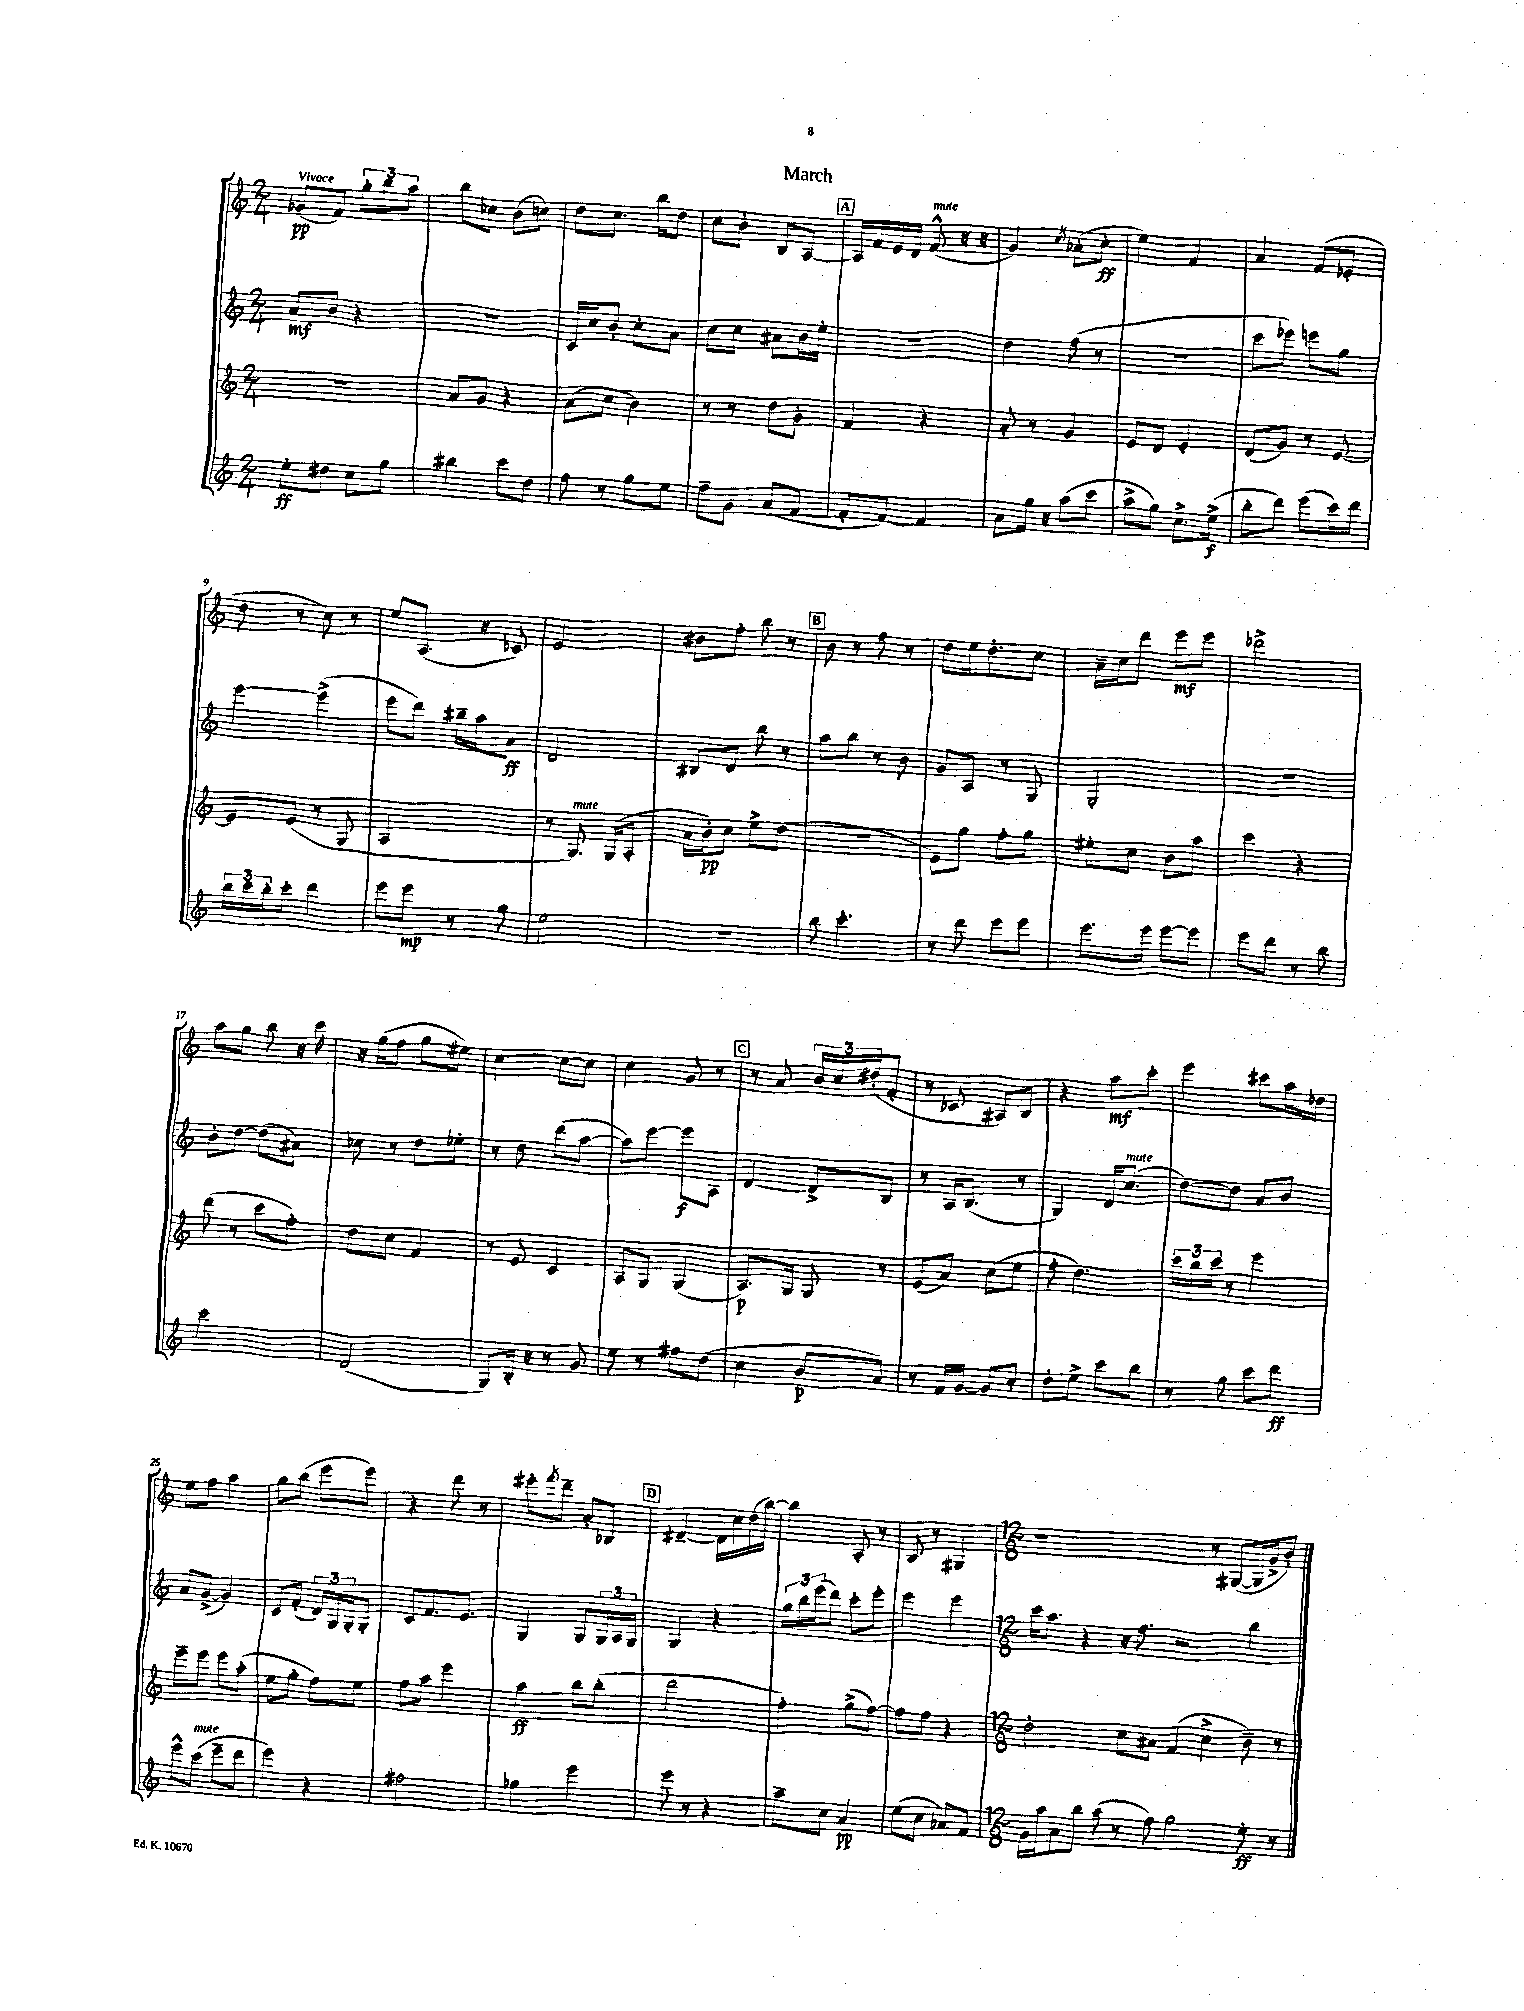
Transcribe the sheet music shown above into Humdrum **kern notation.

**kern	**kern	**kern	**kern
*staff4	*staff3	*staff2	*staff1
*clefG2	*clefG2	*clefG2	*clefG2
*k[]	*k[]	*k[]	*k[]
*M2/4	*M2/4	*M2/4	*M2/4
8ee'	2r	8a	(8g-
8dd#	.	8b	8f)
8cc	.	4r	12gg'
.	.	.	12bb
8gg	.	.	.
.	.	.	12aa
=	=	=	=
4bb#	8a	2r	8bb
.	8g	.	8cc-
8ccc	4r	.	(8b
8dd	.	.	8cc)
=	=	=	=
8ff	(8a	16c	8dd
.	.	16cc	.
8r	8cc	8b'	8.cc
8gg	4b)	8cc'	.
.	.	.	16bb
8ee	.	8a	8dd
=	=	=	=
8ff~	8r	8cc	8cc
8g	8r	8cc	8b'
(8a	8dd	8a#	8B
[8f	8g'	16b	[8A
.	.	16ee'	.
=	=	=	=
8f']	4f	2r	16A]
.	.	.	16f
[8f)	.	.	16e
.	.	.	16d
4f]	4r	.	(8f^^
.	.	.	16r
.	.	.	16r
=	=	=	=
8a	8a'	4dd	4g)
16gg	8r	.	.
16r	.	.	.
.	.	.	8qcc
(8aa	4g	(8ff	(8a-'
8ccc	.	8r	8cc'
=	=	=	=
8aa^	8e	2r	4ee)
8gg)	8d	.	.
8.cc^	4e'	.	4f
(16ee^	.	.	.
=	=	=	=
8bb'	(8d	8ccc	4a
8ddd)	8g)	8eee-)	.
(8eee	8r	8eee	(8f
16ccc)	[8e	8gg	8e-'
16ddd	.	.	.
=	=	=	=
24bb	8e]	[4eee	8dd
24ccc	.	.	.
24bb'	.	.	.
8ccc'	(8e	.	8r
4ddd	8r	(4eee^]	8cc)
.	8G	.	8r
=	=	=	=
8eee	2A	8eee	8ee
8eee	.	8ddd)	(8.A
8r	.	16bb#~	.
.	.	16aa	16r
8gg	.	8a	8c-)
=	=	=	=
2ee	8r	2d	2e
.	8.G)	.	.
.	(16G	.	.
.	8A'	.	.
=	=	=	=
2r	16a	8B#	8b#
.	16b')	.	.
.	8cc	8d	8ff'
.	8ee^	8bb	8bb
.	(8dd	8r	8r
=	=	=	=
8bb	2r	8aa	8b
4.ccc'	.	8bb	8r
.	.	8r	8ff
.	.	8b	8r
=	=	=	=
8r	8e)	8g	8dd
8ddd	8gg	8A	16ee
.	.	.	8.dd'
8eee	8ff'	8r	.
8eee	8gg	8G	8cc
=	=	=	=
8.eee	8ee#'	2G'	16a~
.	.	.	16cc
.	8cc	.	8ddd
16eee	.	.	.
[8eee	8b	.	8eee
8eee]	8aa	.	8eee
=	=	=	=
8eee	4ccc	2r	2ddd-^
8ddd	.	.	.
8r	4r	.	.
8bb	.	.	.
=	=	=	=
2ccc	(8ddd	8b'	8aa
.	8r	[8dd	8gg
.	8ccc	(8dd]	8bb
.	8ff')	8a#)	16r
.	.	.	16ccc
=	=	=	=
(2d	8dd	8cc-	16r
.	.	.	(16gg
.	8cc	8r	8ff
.	4f	8dd	8gg
.	.	8ee-'	8ee#)
=	=	=	=
8G)	8r	8r	[4cc
16B'	8e	8dd	.
16r	.	.	.
8r	4c	(8ddd	8cc_
8g	.	[8aa	8cc]
=	=	=	=
8ee	8A	8aa])	4cc
8r	8G	[8eee	.
8ff#	(4G	8eee]	8g
(8dd	.	8A	8r
=	=	=	=
4cc	8.A)	[4d	8r
.	.	.	8a
.	16G	.	.
8b	8G	8d^]	24b
.	.	.	24cc
.	.	.	(24dd#'
8a)	8r	8B	8f'
=	=	=	=
8r	(8e	8r	8r
16f	8a)	16A	8c-
[16g	.	(8.B	.
8g]	(8cc	.	8A#)
8cc'	8ee	8r	8B
=	=	=	=
8dd'	8ff'	4G)	4r
8ee^	4.dd)	.	.
8ccc	.	16d	8aa
.	.	(8.cc	.
8bb	.	.	8ccc'
=	=	=	=
8r	24ccc	[8dd)	4eee
.	24bb	.	.
.	24ccc	.	.
8gg	8r	8dd]	.
8ccc	4eee	8a	8ccc#
8ddd	.	8b	16aa
.	.	.	16dd-
=	=	=	=
8eee^^	8eee~	8a	8ee
(8ccc	8eee	([8g^	8ff
8eee~	8eee	4g])	4aa
8ddd	(8aa'	.	.
=	=	=	=
4eee)	8ee	8c	8gg
.	8gg'	(8f'	(8bb
4r	8ff)	24d)	8eee
.	.	24G	.
.	.	24G'	.
.	8ee	8G'	8eee)
=	=	=	=
2ff#	8ff	8c	4r
.	8aa	8.f	.
.	4eee	.	8ddd
.	.	8.e	.
.	.	.	8r
=	=	=	=
4gg-	4aa	4G	8eee#'
.	.	.	8qfff
.	.	.	8ddd~
4eee	8bb	8G	8a'
.	(8bb'	24G	8B-
.	.	24A	.
.	.	24G	.
=	=	=	=
8eee	2ddd	4G	[4d#~
8r	.	.	.
4r	.	4r	16d#]
.	.	.	16cc
.	.	.	(16dd
.	.	.	[16bb)
=	=	=	=
8aa~	4ff')	24gg	4bb]
.	.	24bb	.
.	.	(24eee	.
8cc	.	8ddd)	.
4a	(8gg^	8ccc'	8A'
.	[8ff)	8eee'	8r
=	=	=	=
(8ee	8ff]	4eee	8B
8cc	8ff	.	8r
8a-)	4r	4eee	4G#
8f	.	.	.
=	=	=	=
*M12/8	*M12/8	*M12/8	*M12/8
16g	2dd'	16ccc	1r
16aa	.	8.aa	.
8a	.	.	.
8bb	.	4r	.
(8aa	.	.	.
8r	8cc	16r	.
.	.	8.ff	.
8ff)	8a#	.	.
2gg	(4f	2r	.
.	4cc^	.	8r
.	.	.	([8G#
8ee'	8b~)	4bb	16G#]
.	.	.	16g^
8r	8r	.	8b')
==	==	==	==
*-	*-	*-	*-
